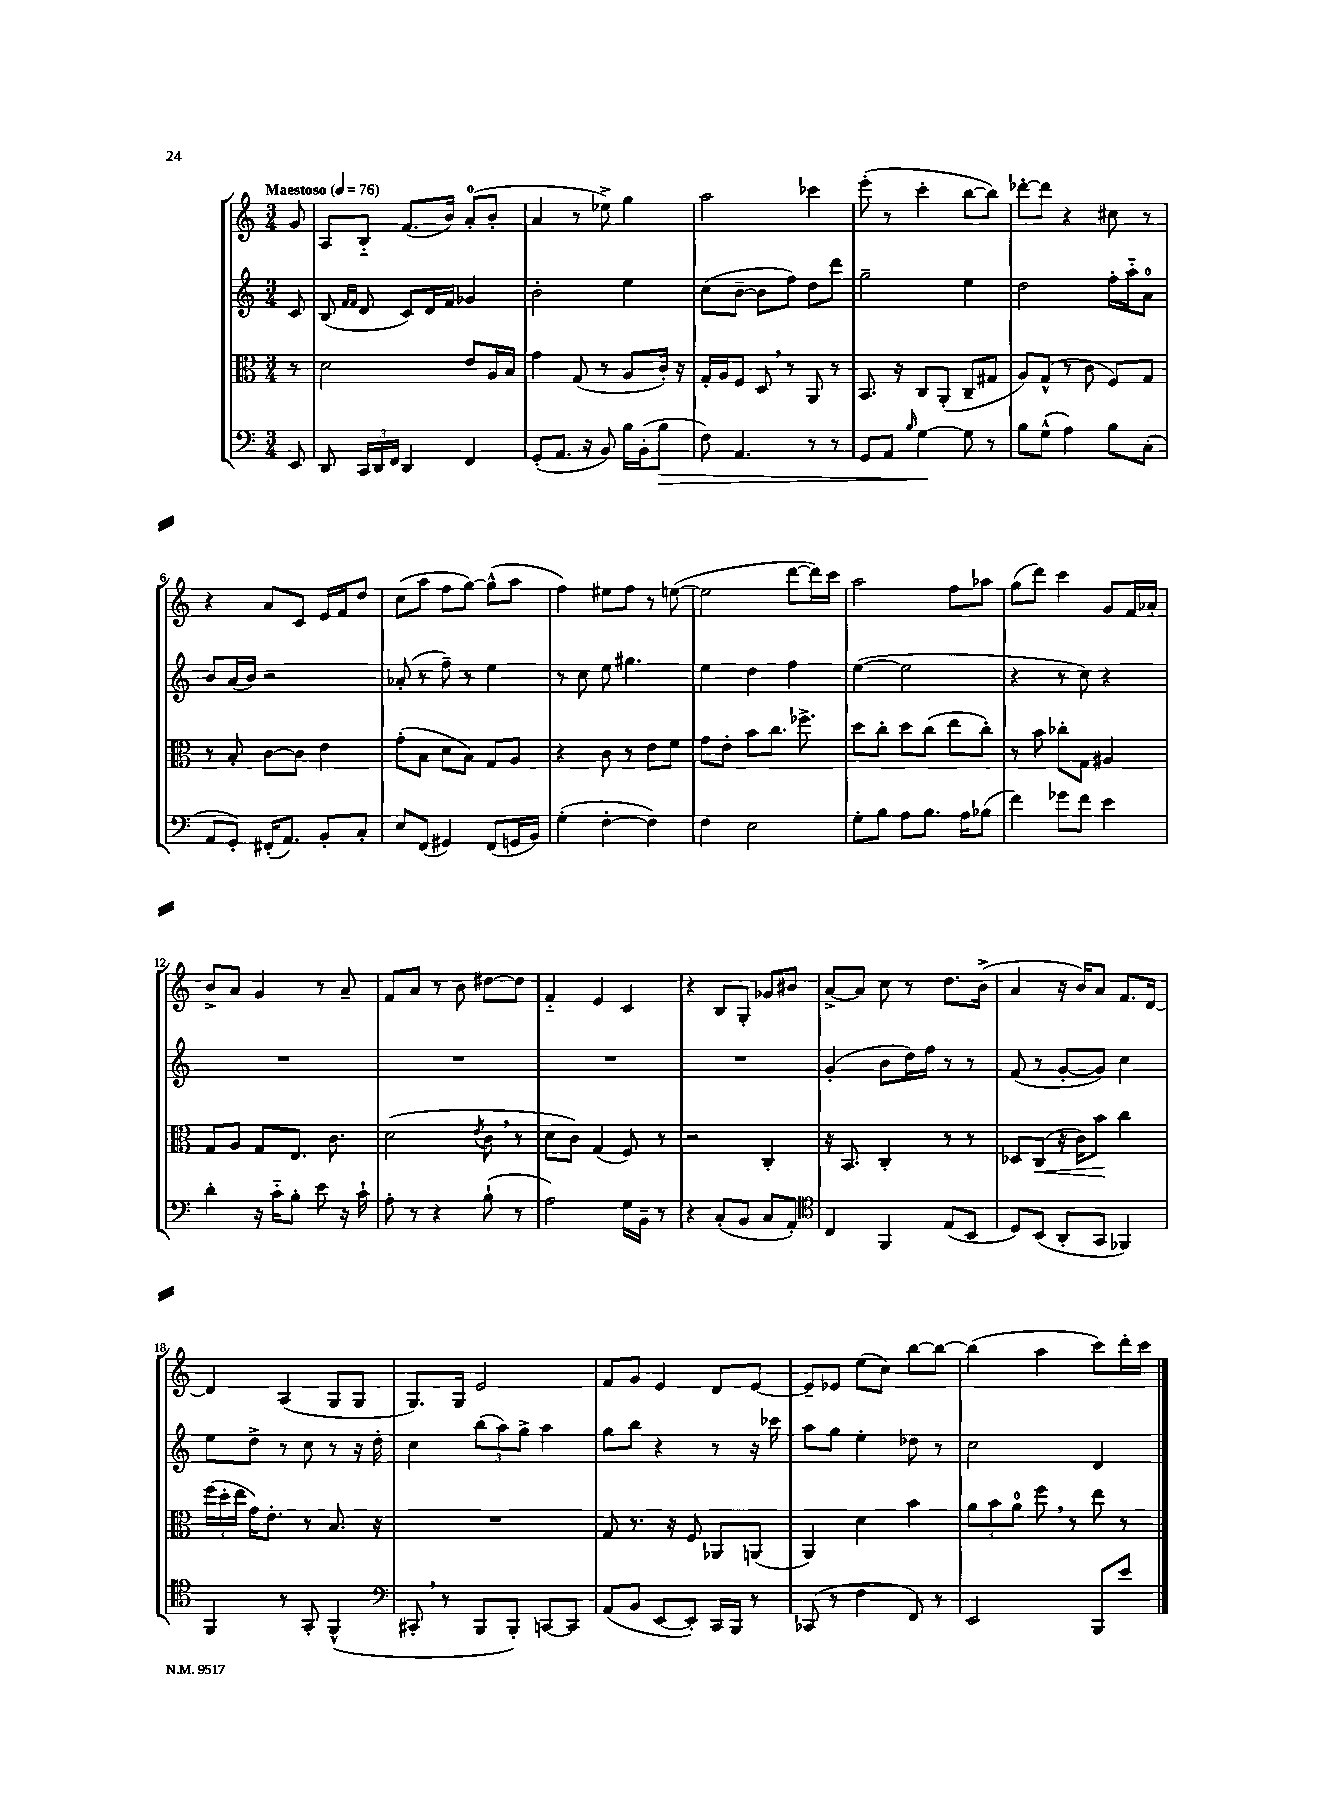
<<
\new StaffGroup <<
\new Staff = "s0" {
    \clef treble \key c \major \numericTimeSignature \time 3/4 \partial 8 \tempo "Maestoso" 4 = 76
    \autoBeamOff g'8 |
    a8[ b8]-_ f'8.[( b'16]) a'8[-0-.( b'8]-. |
    a'4 r8 ees''8->) g''4 |
    a''2 ces'''4 |
    e'''8-.( r8 c'''4-. b''8[~ b''8]) |
    des'''8[~-. des'''8] r4 cis''8 r8 |
    r4 a'8[ c'8] e'16[ f'16 d''8] |
    c''8[( a''8] f''8[ g''8]~) g''8[-^( a''8] |
    f''4) eis''8[ f''8] r8 e''8~( |
    e''2 d'''8[~ d'''16) c'''16] |
    a''2 f''8[ aes''8] |
    g''8[( d'''8]) c'''4 g'8[ f'16 aes'16]-. |
    b'8[-> a'8] g'4 r8 a'8-- |
    f'8[ a'8] r8 b'8 dis''8[~ dis''8] |
    f'4-_ e'4 c'4 |
    r4 b8[ g8]-. ges'8[ bis'8] |
    a'8[~-> a'8] c''8 r8 d''8.[ b'16]->( |
    a'4 r16 b'16[) a'8] f'8.[ d'16]~ |
    d'4 a4( g8[ g8] |
    g8.[) g16] e'2 |
    f'8[ g'8] e'4 d'8[ e'8]~ |
    e'8[-- ees'8] e''8[( c''8]) b''8[~ b''8]~ |
    b''4( a''4 c'''8[) d'''16-. c'''16] \bar "|." |
}
\new Staff = "s1" {
    \clef treble \key c \major \numericTimeSignature \time 3/4 \partial 8
    \autoBeamOff c'8 |
    b8( \grace { f'16[ f'16] } d'8 c'8[) d'16 f'16] ges'4 |
    b'2-. e''4 |
    c''8[( b'8]~-- b'8[ f''8]) d''8[ d'''8] |
    g''2-- e''4 |
    d''2 f''16[-. a''16-_ a'8]-0 |
    b'8[ a'16( b'16]) r2 |
    aes'8-.( r8 f''8--) r8 e''4 |
    r8 c''8 e''8 gis''4. |
    e''4 d''4 f''4 |
    e''4~( e''2 |
    r4 r8 c''8) r4 |
    R2. |
    R2. |
    R2. |
    R2. |
    g'4-.( b'8[ d''16) f''16] r8 r8 |
    f'8( r8 g'8[~-. g'8]) c''4 |
    e''8[ d''8]-> r8 c''8 r8 r16 d''16-. |
    c''4 \tuplet 3/2 { b''8[( a''8) g''8]-> } a''4 |
    g''8[ b''8] r4 r8 r16 ces'''16 |
    a''8[ g''8] e''4-. des''8 r8 |
    c''2 d'4 \bar "|." |
}
\new Staff = "s2" {
    \clef alto \key c \major \numericTimeSignature \time 3/4 \partial 8
    \autoBeamOff r8 |
    d'2 e'8[ a16 b16] |
    g'4 g8( r8 a8[ c'16]-.) r16 |
    g16[-. a16 f8] d8 \breathe r8 a,8 r8 |
    b,8. r16 c8[ a,8]-.( c8[-- gis8] |
    a8[) g8]-^( r8 c'8 f8[) g8] |
    r8 b8-. c'8[~ c'8] e'4 |
    g'8[-.( b8] d'8[ b8]) g8[ a8] |
    r4 c'8 r8 e'8[ f'8] |
    g'8[ e'8]-. b'8[ c''8.] fes''8.-> |
    d''8[ c''8]-. d''8[ c''8]( e''8[ c''8]-.) |
    r8 b'8 ces''8[-. g8] ais4 |
    g8[ a8] g8[ e8.] c'8. |
    d'2( \acciaccatura { e'8 } c'8 \breathe r8 |
    d'8[ c'8]) g4( f8) r8 |
    r2 c4-. |
    r16 b,8. c4-. r8 r8 |
    des8[ c8]\<( r16 c'16[) b'8]\! c''4 |
    \tuplet 3/2 { f''16[( d''16-. e''16] } g'16[) e'8.]-. r8 b8. r16 |
    R2. |
    g8 r8. r16 f8 aes,8[ a,8]( |
    a,4) d'4 b'4 |
    \tuplet 3/2 { a'8[ b'8 a'8]-0 } f''8 \breathe r8 e''8 r8 \bar "|." |
}
\new Staff = "s3" {
    \clef bass \key c \major \numericTimeSignature \time 3/4 \partial 8
    \autoBeamOff e,8 |
    d,8 \tuplet 3/2 { c,16[ d,16 f,16] } d,4 f,4 |
    g,8[-.( a,8.] r16 b,8) b16[ b,16-.( b8]\> |
    f8) a,4. r8 r8 |
    g,8[ a,8] \grace { b16 } g4~\! g8 r8 |
    b8[ g8]-^( a4) b8[ c8]-.( |
    a,8[ g,8]-.) fis,16[-.( a,8.]) b,8[-. c8]-. |
    e8[ f,8]( gis,4) f,8[( g,16 b,16]) |
    g4-.( f4~-. f4) |
    f4 e2 |
    g8[-. b8] a8[ b8.] a16[ bes8]( |
    f'4) ges'8[ f'8] e'4 |
    d'4-. r16 c'16[-_ b8]-. e'8 r16 c'16-! |
    a8-. r8 r4 b8-!( r8 |
    a2) g16[ b,16]-- r8 |
    r4 c8[-.( b,8] c8[ a,8]-.) |
    \clef tenor c4 f,4 e8[( b,8] |
    d8[) b,8]( a,8[-. g,8] fes,4) |
    f,4 r8 g,8-. f,4-^( |
    \clef bass cis,8-. \breathe r8 b,,8[ b,,8]-.) c,8[~ c,8] |
    a,8[( b,8] e,8[~ e,8]-.) c,16[ b,,16] r8 |
    ces,8( r8 f4 f,8) r8 |
    e,2 b,,8[ e'8] \bar "|." |
}
>>
>>
